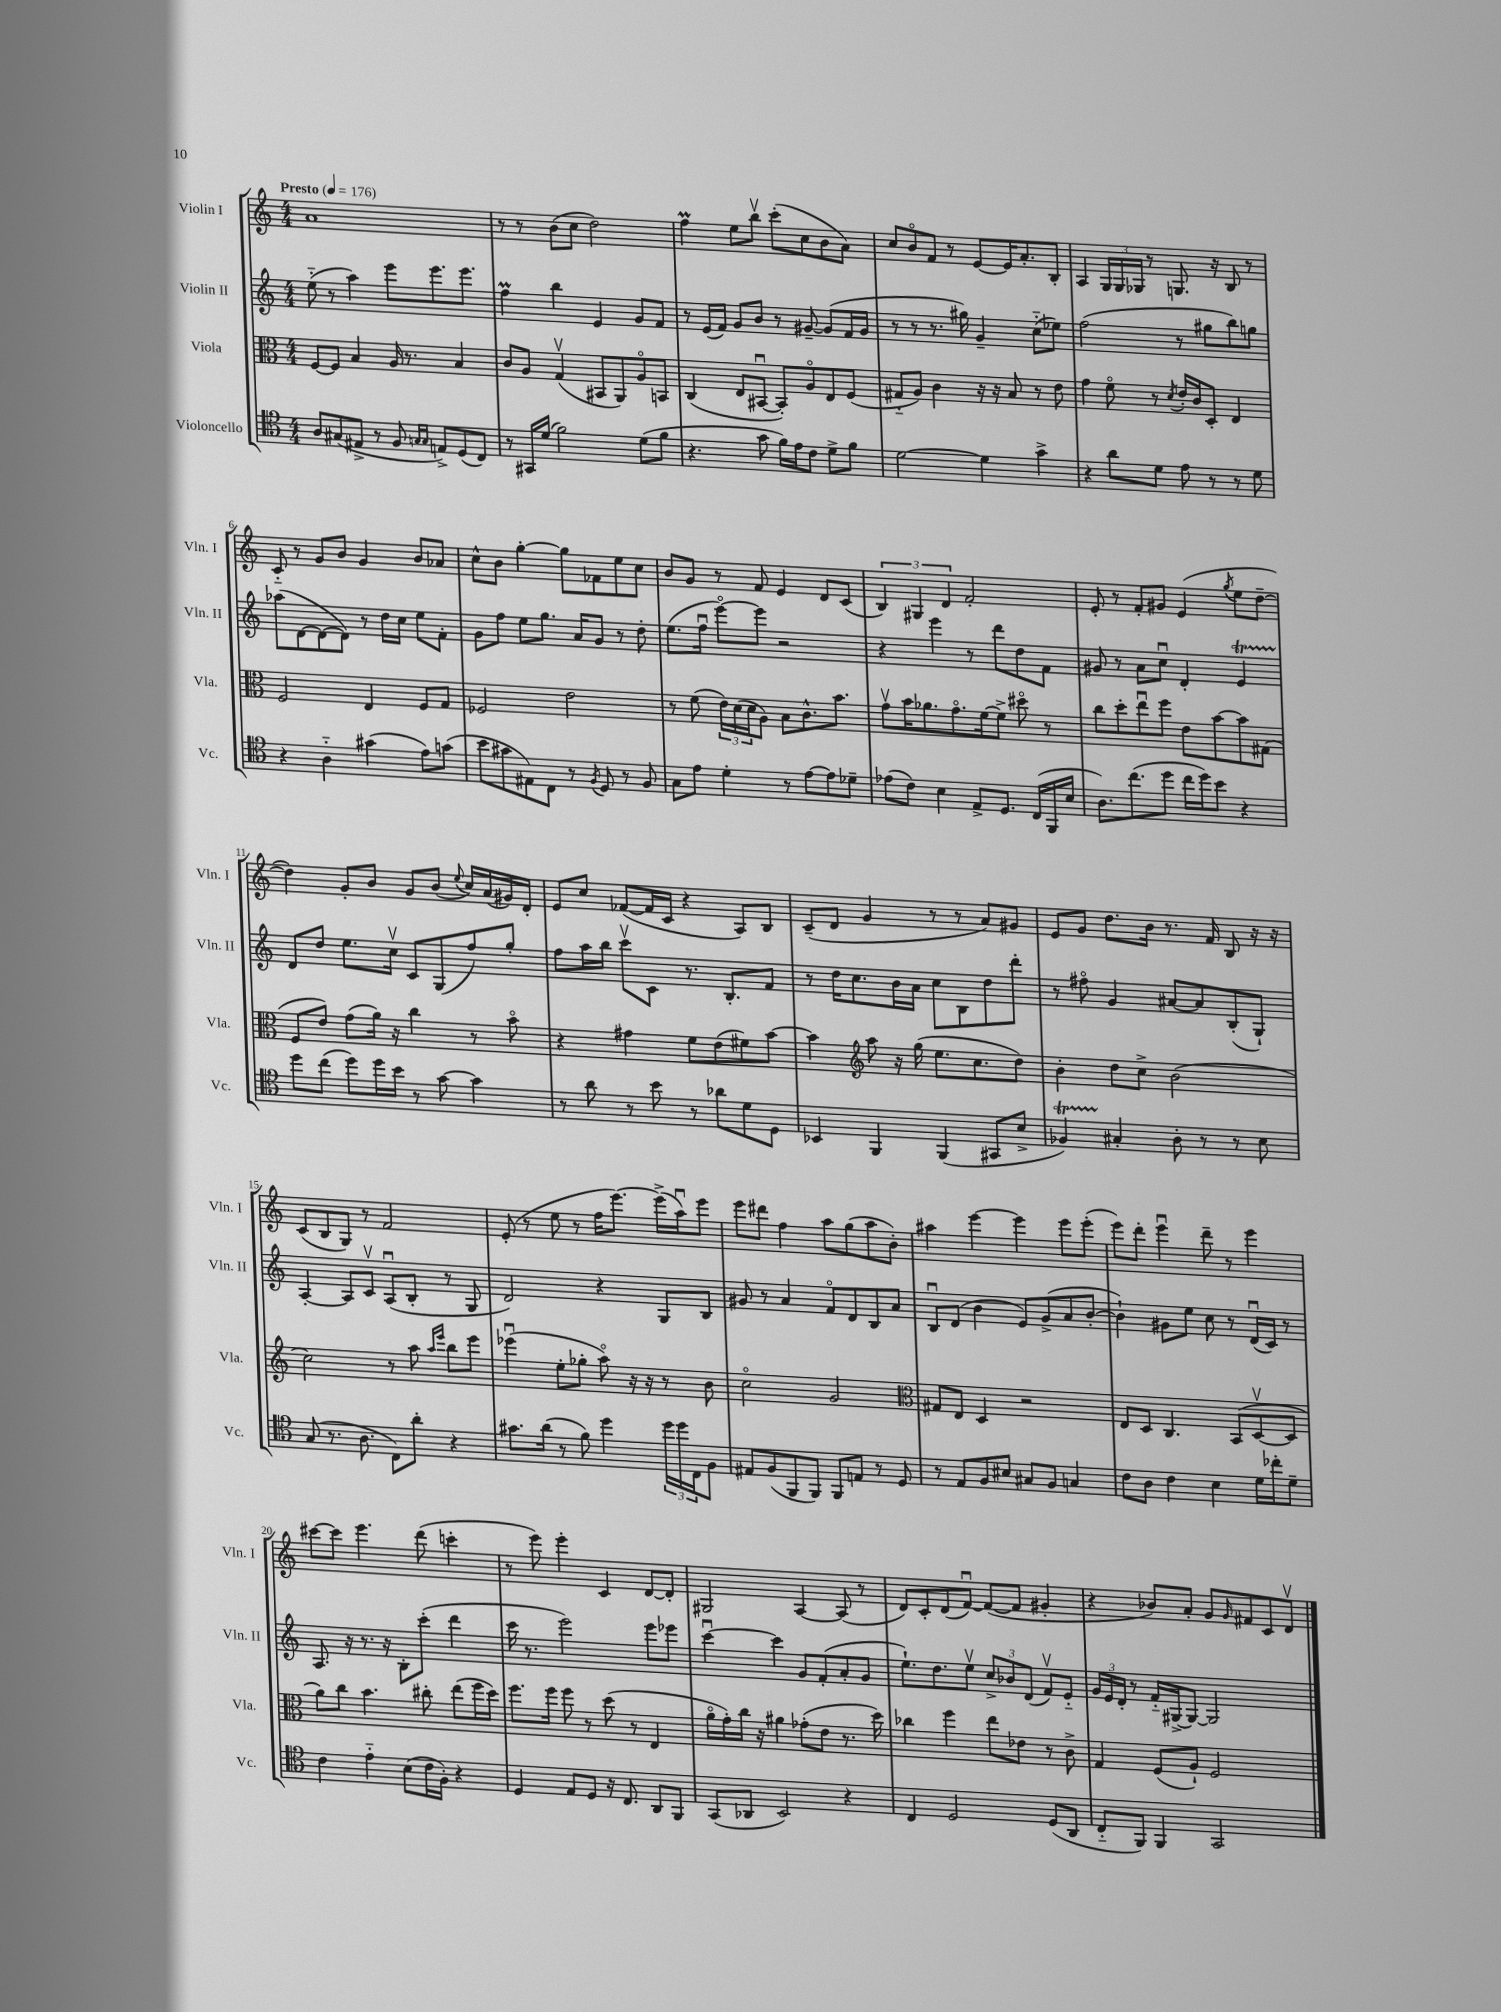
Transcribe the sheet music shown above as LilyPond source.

<<
\new StaffGroup <<
\new Staff = "s0" \with { instrumentName = "Violin I" shortInstrumentName = "Vln. I" } {
    \clef treble \key c \major \numericTimeSignature \time 4/4 \tempo "Presto" 4 = 176
    a'1 |
    r8 r8 b'8( c''8 d''2) |
    f''4\prall e''8 b''8\upbow c'''8-.( c''8 b'8 a'8) |
    c''8 b'8\flageolet f'8 r8 e'8~ e'16 a'8.-. b8-. |
    a4 \tuplet 3/2 { g16 g16 ges16 } r8 g8. r16 b8 r8 |
    c'8-_ r8 g'8 b'8 g'4 b'8 aes'8 |
    c''8-^ b'8 g''4~-. g''8 fes'8 e''8 c''8 |
    b'8 g'8 r8 f'8 e'4 d'8 c'8( |
    \tuplet 3/2 { b4) gis4 d'4 } f'2-. |
    e'8-. r8 f'8-. gis'8 e'4( \acciaccatura { g''8 } e''8 d''8~-- |
    d''4) g'8-. b'8 g'8 b'8( \appoggiatura { e''8 } c''16) a'16( gis'16) d'16-. |
    e'8 c''8 fes'8~( fes'16 c'16 r4 a8) b8 |
    c'8--( d'8 g'4 r8 r8 a'8) gis'8 |
    e'8 g'8 d''8. b'16 r8. f'16 b8 r16 r16 |
    c'8( b8 g8) r8 f'2 |
    e'8-.( r8 e''8 r8 f''16 e'''8.~) e'''16->( a''16\downbow) e'''8 |
    e'''8 dis'''8 f''4 a''8 g''8( a''8 b'8-.) |
    ais''4 e'''4~ e'''4 e'''8 e'''8-.( |
    e'''8) d'''8-. e'''4\downbow d'''8-- r8 e'''4 |
    cis'''8~ cis'''8 e'''4. d'''8( c'''4-. |
    r8 e'''8) e'''4-. c'4 d'8~ d'8-. |
    gis2 a4~ a8( r8 |
    d'8) c'8-. d'8( f'8~\downbow) f'8~( f'8 gis'4-. |
    r4 bes'8) a'8-. g'8 \grace { g'16 } fis'8 c'8 d'8\upbow \bar "|." |
}
\new Staff = "s1" \with { instrumentName = "Violin II" shortInstrumentName = "Vln. II" } {
    \clef treble \key c \major \numericTimeSignature \time 4/4
    e''8-_( r8 a''4) e'''8 e'''8. e'''8. |
    f''4\prall b''4 e'4 g'8 f'8 |
    r8 e'16( f'16) g'8 b'8 r8 gis'8~-- gis'8( f'16 gis'16 |
    r8 r8 r8. gis''16) g'4-- c''8-_( ees''8) |
    f''2( r8 gis''8 b''8) g''8 |
    aes''8( d'8~ d'8~ d'8) r8 d''16 c''16 e''8 f'8-. |
    g'8 f''8 e''8 g''8. a'16 g'8 r8 d''8-. |
    e''8.( f''16\downbow e'''8~\flageolet) e'''8 r2 |
    r4 e'''4 r8 d'''8 d''8 f'8 |
    gis'8 r8 a'8 c''8\downbow d'4-. e'4\startTrillSpan |
    d'8\stopTrillSpan d''8 e''8. c''16\upbow c'8 g8( f''8) g''8-. |
    f''8 a''16 b''16 c'''8\upbow c'8 r8. b8.-. f'8 |
    r8 d''16 c''8. b'16 a'16 c''8 b8 d''8 d'''8-. |
    r8 fis''8\flageolet g'4 ais'8~ ais'8 b8-.( g8-!) |
    a4~-. a8 c'8\upbow a8\downbow( b8-. r8 g8 |
    d'2) r4 g8 b8 |
    gis'8 r8 a'4 f'8\flageolet d'8 b8 a'8 |
    b8\downbow d'8( b'4 e'8) g'8->( a'8 b'8~-. |
    b'4-!) gis'8 e''8 c''8 r8 d'16\downbow( c'16) r8 |
    a8. r16 r8. r16 b8-. c'''8-.( d'''4 |
    c'''16 r8. e'''2) e'''8 ees'''8 |
    c'''4~\downbow c'''4 g'8 f'8-.( a'8-. g'8 |
    e''8.-!) d''8. e''8\upbow \tuplet 3/2 { c''8-> bes'8 d'8( } f'8\upbow) e'8-_ |
    \tuplet 3/2 { g'16 e'16 d'16-. } r8 f'16-_ gis16~-> gis8~ gis2 \bar "|." |
}
\new Staff = "s2" \with { instrumentName = "Viola" shortInstrumentName = "Vla." } {
    \clef alto \key c \major \numericTimeSignature \time 4/4
    f8~ f8 b4 a16 r8. b4 |
    c'8 a8 g4\upbow( bis,8 a,8) a8\flageolet b,8 |
    c4( e8 bis,8~\downbow bis,8-.) a8\flageolet e8 f8( |
    gis8-_ a8) c'4 r16 r16 b8 r8 e'8 |
    g'4 f'8\flageolet r8 \acciaccatura { d'8 } e'16-. c'16 d8-. e4 |
    f2 e4 f8 g8 |
    fes2 e'2 |
    r8 f'8( \tuplet 3/2 { e'16) d'16( d'16 } a8) b8 c'8.-^ b'8. |
    g'8\upbow b'16 aes'8. g'8.\flageolet f'16~ f'8-> dis''8\flageolet r8 |
    c''8 d''8-. e''8\downbow f''8 e'8 b'8~ b'8 gis8( |
    f8 e'8) g'8( a'16) r16 c''4 r8 b'8\flageolet |
    r4 gis'4 f'8 e'8( fis'8) b'8~ |
    b'4 \clef treble a''8 r16 g''16( e''8. c''8. d''8) |
    b'4-. d''8 c''8-> b'2( |
    c''2) r8 a''8 \grace { a''16 e'''16 } b''8 e'''8 |
    ees'''4\downbow( e''8-. ges''8-. a''8\flageolet) r16 r16 r8 b'8 |
    c''2\flageolet g'2 |
    \clef alto gis8 e8 d4 r2 |
    e8 d8 c4. b,8( d8~\upbow d8 |
    a'8) c''8 b'4. cis''8-. e''8( f''16 d''16) |
    f''8. f''16 f''8 r8 d''8( r8 e4 |
    a'16\flageolet g'16-.) c''16 r16 ais'4 ges'8-.( e'8 r8. d''16) |
    ces''4 f''4 e''8 ees'8 r8 c'8-> |
    g4 f8( a8-!) f2 \bar "|." |
}
\new Staff = "s3" \with { instrumentName = "Violoncello" shortInstrumentName = "Vc." } {
    \clef tenor \key c \major \numericTimeSignature \time 4/4
    a8 gis8( eis8-> r8 f8 \grace { g16 g16 } e8->) d8( c8) |
    r8 gis,16 d'16( f'2) d'8( f'8 |
    r4. g'8 f'16) e'16 c'8 d'8-> f'8 |
    d'2~ d'4 g'4-> |
    r4 a'8 d'8 e'8 r8 r8 d'8 |
    r4 a4-_ gis'4( e'8) g'8( |
    b'8 gis'8 eis8) c8 r8 \acciaccatura { f8 } d8 r8 f8 |
    g8 e'8 d'4-. r8 e'8~ e'8 des'8-- |
    ees'8( c'8) b4 e8-> d8. c16( f,16 b16 |
    a8.) c''8.( d''8 c''16 d''16) b'8 r4 |
    d''8 c''8( d''8) d''16 b'16 r8 g'8~ g'4 |
    r8 a'8 r8 b'8 r8 aes'8 d'8 d8 |
    bes,4 f,4 f,4( gis,8 b8-> |
    fes4\startTrillSpan) gis4-.\stopTrillSpan a8-. r8 r8 b8 |
    g8( r8. a8. c8) a'8-. r4 |
    gis'8. a'16( r8 f'8) d''4 \tuplet 3/2 { d''16 d''16 c16 } f8 |
    eis8 f8( f,8 f,8) f,8 e8 r8 d8 |
    r8 e8 f8 bis8 gis8 f8 g4 |
    c'8 a8 c'4 b4 d'16 ces''16-. d'8-- |
    c'4 e'4-_ b8( c'16 f16-.) r4 |
    d4 e8 d8 r16 c8. a,8 f,8 |
    g,8( aes,8 b,2) r4 |
    c4 d2 d8( a,8 |
    c8-_ f,8) f,4 g,2 \bar "|." |
}
>>
>>
